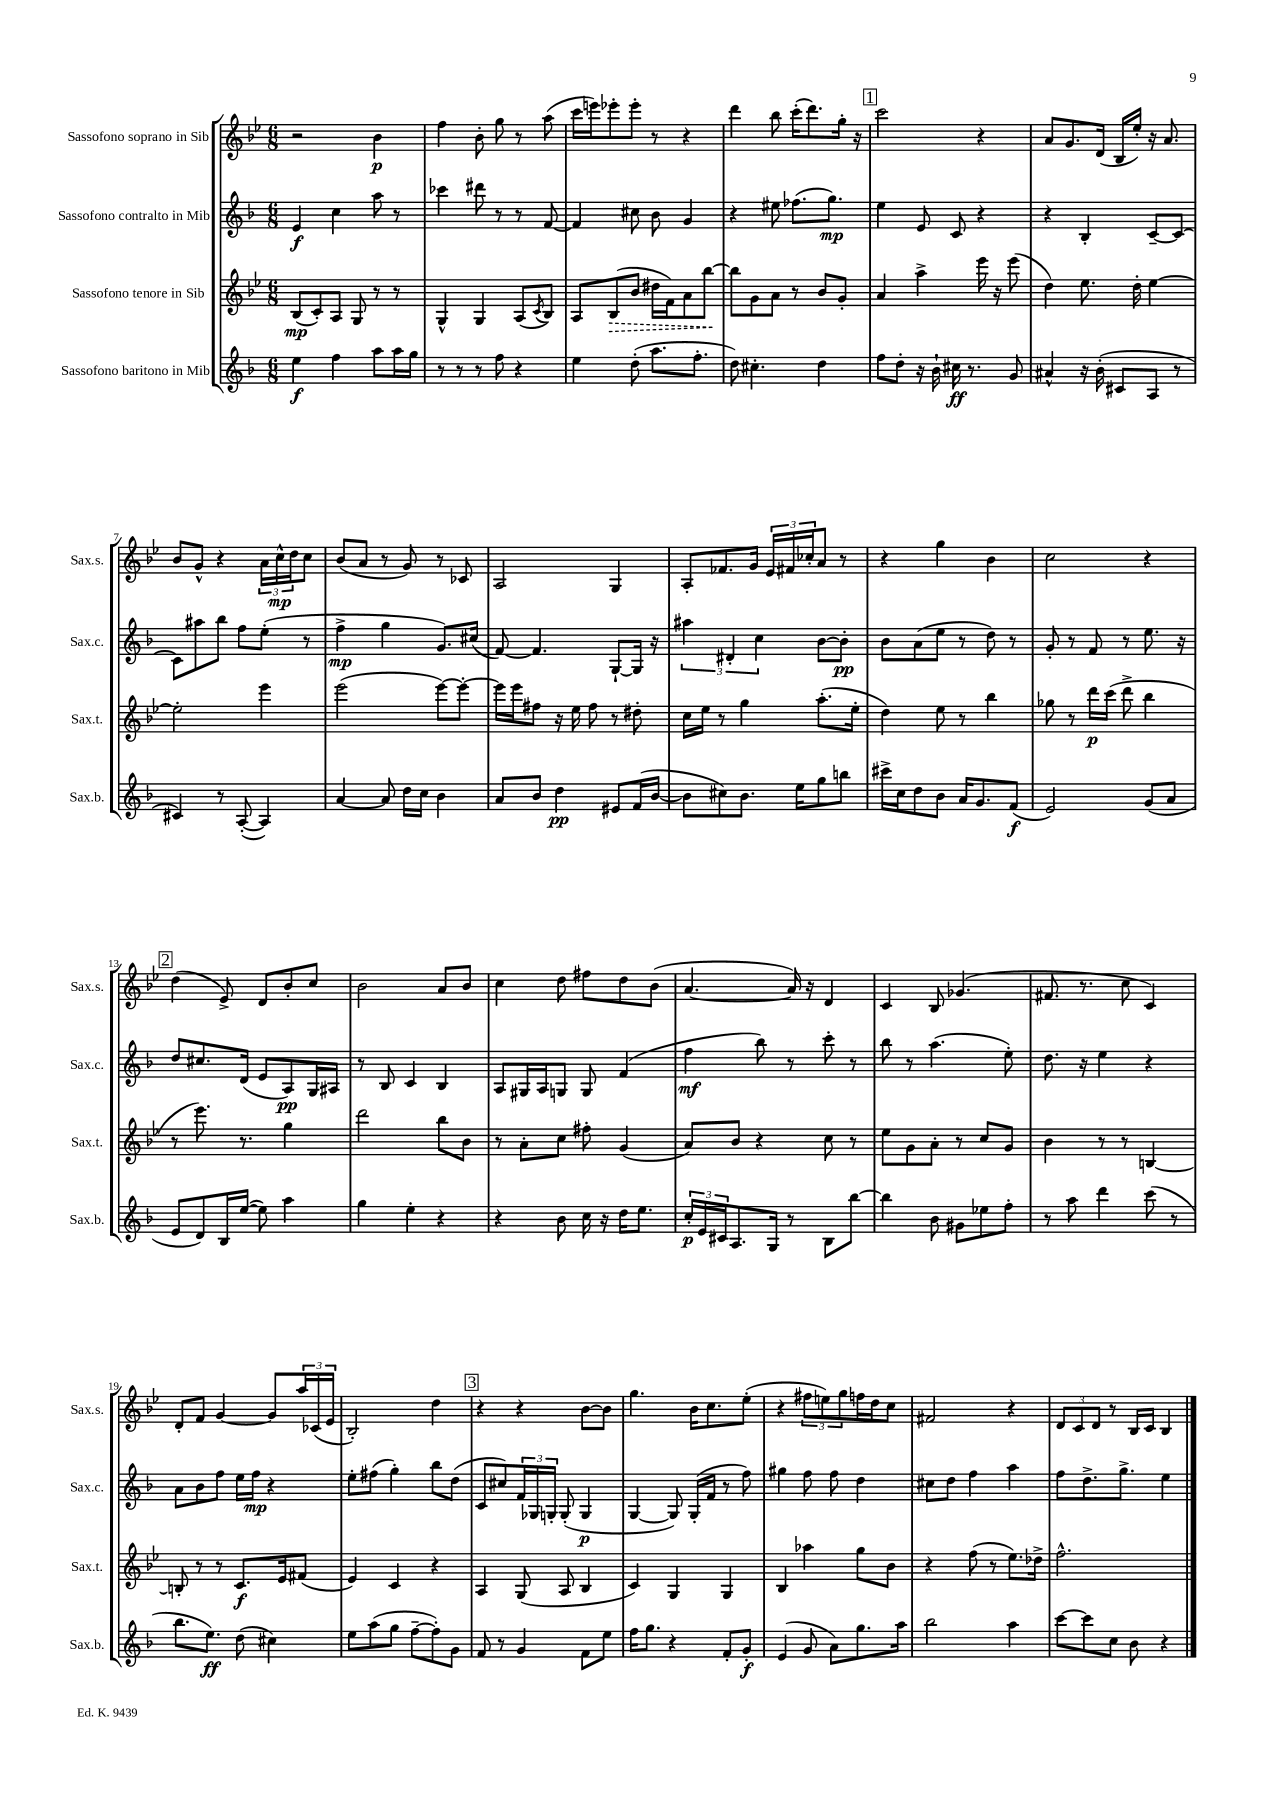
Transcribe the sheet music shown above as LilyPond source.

<<
\new StaffGroup <<
\new Staff = "s0" \with { instrumentName = "Sassofono soprano in Sib" shortInstrumentName = "Sax.s." } {
    \clef treble \key bes \major \numericTimeSignature \time 6/8
    r2 bes'4\p |
    f''4 bes'8-. g''8 r8 a''8( |
    c'''16 e'''16) ees'''8-. ees'''8-. r8 r4 |
    d'''4 bes''8 c'''16-.( d'''8.) g''16-. r16 |
    \mark \markup { \box "1" } c'''2 r4 |
    a'8 g'8. d'16( bes16 ees''16-.) r16 a'8. |
    bes'8 g'8-^ r4 \tuplet 3/2 { a'16 c''16-^\mp d''16 } c''8 |
    bes'8( a'8 r8 g'8) r8 ces'8 |
    a2 g4 |
    a8-. fes'8. g'16 \tuplet 3/2 { ees'16 fis'16 ces''16-. } a'8 r8 |
    r4 g''4 bes'4 |
    c''2 r4 |
    \mark \markup { \box "2" } d''4( ees'8->) d'8 bes'8-. c''8 |
    bes'2 a'8 bes'8 |
    c''4 d''8 fis''8 d''8 bes'8( |
    a'4.~ a'16) r16 d'4 |
    c'4 bes8 ges'4.( |
    fis'8. r8. c''8 c'4) |
    d'8-. f'8 g'4~ g'8 \tuplet 3/2 { a''16 ces'16( ees'16 } |
    bes2-.) d''4 |
    \mark \markup { \box "3" } r4 r4 bes'8~ bes'8 |
    g''4. bes'16 c''8. ees''8-.( |
    r4 \tuplet 3/2 { fis''8 e''8) g''8 } f''16 d''16 c''8 |
    fis'2 r4 |
    \tuplet 3/2 { d'8 c'8 d'8 } r8 bes16 c'16 bes4 \bar "|." |
}
\new Staff = "s1" \with { instrumentName = "Sassofono contralto in Mib" shortInstrumentName = "Sax.c." } {
    \clef treble \key f \major \numericTimeSignature \time 6/8
    e'4\f c''4 a''8 r8 |
    ces'''4 dis'''8 r8 r8 f'8~ |
    f'4 cis''8 bes'8 g'4 |
    r4 eis''8 fes''8.( g''8.\mp) |
    \mark \markup { \box "1" } e''4 e'8 c'8 r4 |
    r4 bes4-. c'8~-- c'8~ |
    c'8 ais''8 bes''8 f''8 e''8-.( r8 |
    f''4->\mp g''4 g'8.) cis''16( |
    f'8~) f'4. g8~-! g16 r16 |
    \tuplet 3/2 { ais''4 dis'4-. c''4 } bes'8~ bes'8-.\pp |
    bes'8 a'8( e''8 r8 d''8) r8 |
    g'8-. r8 f'8 r8 e''8. r16 |
    \mark \markup { \box "2" } d''8 cis''8. d'16( e'8 a8\pp) g16 ais16 |
    r8 bes8 c'4 bes4 |
    a8 gis16 a16 g8 g8 f'4( |
    f''4\mf bes''8) r8 c'''8-. r8 |
    bes''8 r8 a''4.( e''8-.) |
    d''8. r16 e''4 r4 |
    a'8 bes'8 f''8 e''16 f''16\mp r4 |
    e''8-. fis''8( g''4-.) bes''8 d''8( |
    \mark \markup { \box "3" } c'8 cis''8) \tuplet 3/2 { f'16 ges16 g16-. } g8-.( g4\p |
    g4~ g8) g16-.( f'16 r8 f''8) |
    gis''4 f''8 f''8 d''4 |
    cis''8 d''8 f''4 a''4 |
    f''8 d''8.-> g''8.-> e''4 \bar "|." |
}
\new Staff = "s2" \with { instrumentName = "Sassofono tenore in Sib" shortInstrumentName = "Sax.t." } {
    \clef treble \key bes \major \numericTimeSignature \time 6/8
    bes8\mp( c'8-.) a8 g8 r8 r8 |
    g4-^ g4 a8( \acciaccatura { c'8 } bes8) |
    a8 \once \override Hairpin.style = #'dashed-line bes8\>( bes'8 dis''16 f'16) a'8 bes''8~\! |
    bes''8 g'8 a'8 r8 bes'8 g'8-. |
    \mark \markup { \box "1" } a'4 a''4-> ees'''16 r16 ees'''8( |
    d''4) ees''8. d''16-. ees''4~ |
    ees''2-. ees'''4 |
    ees'''2( ees'''8~) ees'''8~-. |
    ees'''16 ees'''16 fis''8 r16 ees''16 fis''8 r8 dis''8-. |
    c''16 ees''16 r8 g''4 a''8.-.( ees''16-. |
    d''4) ees''8 r8 bes''4 |
    ges''8 r8 d'''16\p c'''16( d'''8-> bes''4 |
    \mark \markup { \box "2" } r8 ees'''8.) r8. g''4 |
    d'''2 bes''8 bes'8 |
    r8 a'8-. c''8 fis''8-. g'4( |
    a'8) bes'8 r4 c''8 r8 |
    ees''8 g'8 a'8-. r8 c''8 g'8 |
    bes'4 r8 r8 b4~ |
    b8-. r8 r8 c'8.\f ees'16 fis'8( |
    ees'4) c'4 r4 |
    \mark \markup { \box "3" } a4 g8( a8 bes4 |
    c'4) g4 g4 |
    bes4 aes''4 g''8 bes'8 |
    r4 f''8( r8 ees''8.) des''16-> |
    f''2.-^ \bar "|." |
}
\new Staff = "s3" \with { instrumentName = "Sassofono baritono in Mib" shortInstrumentName = "Sax.b." } {
    \clef treble \key f \major \numericTimeSignature \time 6/8
    e''4\f f''4 a''8 a''16 g''16 |
    r8 r8 r8 f''8 r4 |
    e''4 d''8-.( a''8. f''8.-. |
    d''8) cis''4.-. d''4 |
    \mark \markup { \box "1" } f''8 d''8-. r16 bes'16-! cis''16\ff r8. g'8 |
    ais'4-^ r16 bes'16-.( cis'8 a8 r8 |
    cis'4) r8 a8~-.( a4) |
    a'4~ a'8 d''16 c''16 bes'4 |
    a'8 bes'8 d''4\pp eis'8 f'16( bes'16~ |
    bes'8 cis''8) bes'8. e''16 g''8 b''8 |
    cis'''16-> c''16 d''8 bes'8 a'16 g'8. f'8\f( |
    e'2) g'8( a'8 |
    \mark \markup { \box "2" } e'8 d'8) bes16 e''16~( e''8) a''4 |
    g''4 e''4-. r4 |
    r4 bes'8 c''16 r16 d''16 e''8. |
    \tuplet 3/2 { c''16-.\p e'16 cis'16 } a8. g16 r8 bes8 bes''8~ |
    bes''4 bes'8 gis'8 ees''8 f''8-. |
    r8 a''8 d'''4 c'''8( r8 |
    bes''8. e''8.\ff) d''8( cis''4) |
    e''8 a''8( g''8 f''8~-- f''8-.) g'8 |
    \mark \markup { \box "3" } f'8 r8 g'4 f'8 e''8 |
    f''16 g''8. r4 f'8-. g'8-.\f |
    e'4( g'8 a'8) g''8. a''16 |
    bes''2 a''4 |
    c'''8~ c'''8 c''8 bes'8 r4 \bar "|." |
}
>>
>>
